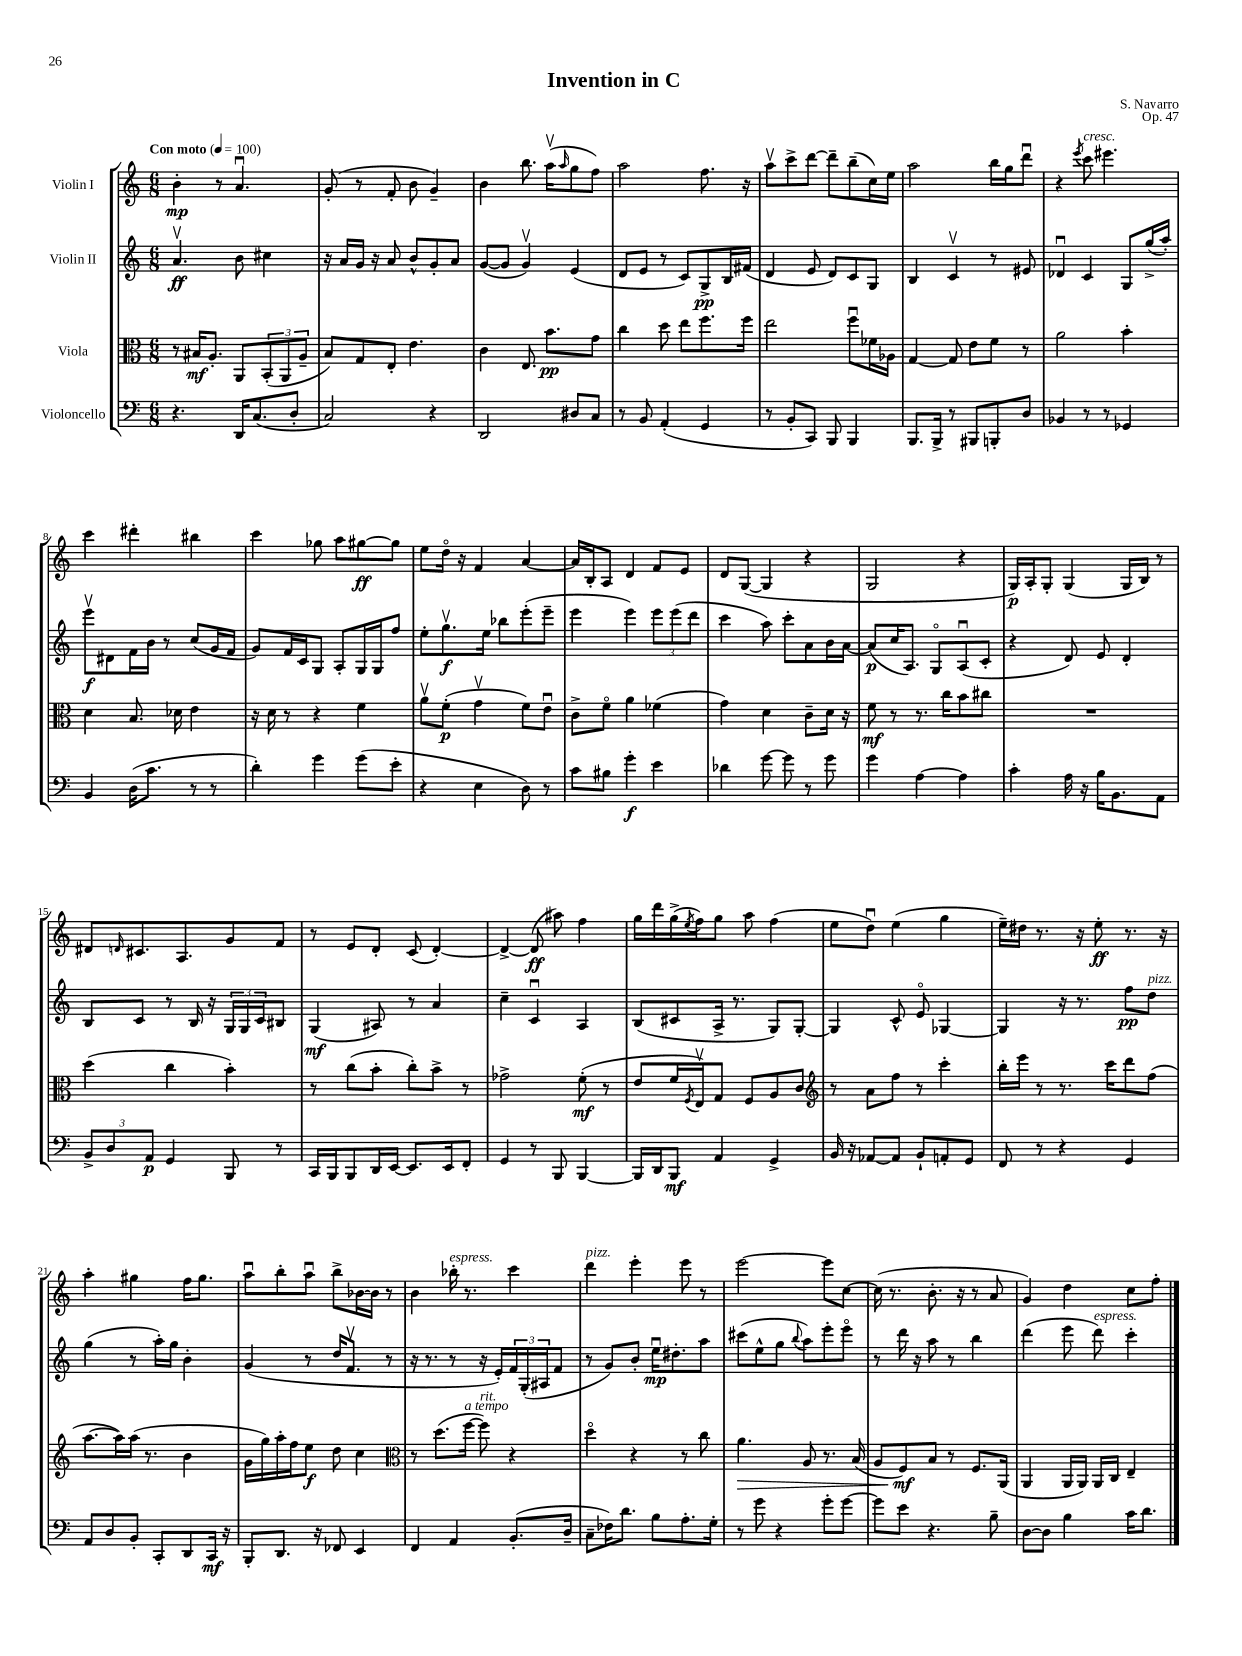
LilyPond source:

\header { title = "Invention in C" composer = "S. Navarro" opus = "Op. 47" }
<<
\new StaffGroup <<
\new Staff = "s0" \with { instrumentName = "Violin I" } {
    \clef treble \key c \major \numericTimeSignature \time 6/8 \tempo "Con moto" 4 = 100
    b'4-.\mp r8 a'4.\downbow |
    g'8-.( r8 f'8-. b'8 g'4--) |
    b'4 b''8. a''16\upbow( \grace { a''16 } g''8 f''8) |
    a''2 f''8. r16 |
    a''8\upbow c'''8-> d'''8~ d'''8-- b''8--( c''16) e''16 |
    a''2 b''16 g''16 d'''8\downbow |
    r4 \acciaccatura { e'''8 } c'''8^\markup { \italic "cresc." } eis'''4. |
    c'''4 dis'''4-. bis''4 |
    c'''4 ges''8 a''8 gis''8~\ff gis''8 |
    e''8 d''16\flageolet r16 f'4 a'4~ |
    a'16 b16-. a8 d'4 f'8 e'8 |
    d'8 g8~( g4 r4 |
    g2 r4 |
    g16\p) a16-. g8-. g4( g16 b16) r8 |
    dis'8 \grace { d'16 } cis'8. a8. g'8 f'8 |
    r8 e'8 d'8-. c'8( d'4~-.) |
    d'4~-> d'8\ff( ais''8) f''4 |
    g''16 d'''16 g''16->( \acciaccatura { e''8 } f''16) g''8 a''8 f''4( |
    e''8 d''8\downbow) e''4( g''4 |
    e''16--) dis''16 r8. r16 e''8-.\ff r8. r16 |
    a''4-. gis''4 f''16 gis''8. |
    a''8\downbow b''8-. a''8\downbow b''8-> bes'16~ bes'16 r8 |
    b'4 bes''16-.^\markup { \italic "espress." } r8. c'''4 |
    d'''4^\markup { \italic "pizz." } e'''4-. e'''8 r8 |
    e'''2~ e'''8 c''8~ |
    c''16( r8. b'8.-. r16 r8 a'8 |
    g'4) d''4 c''8 f''8-. \bar "|." |
}
\new Staff = "s1" \with { instrumentName = "Violin II" } {
    \clef treble \key c \major \numericTimeSignature \time 6/8
    a'4.\upbow\ff b'8 cis''4 |
    r16 a'16 g'16 r16 a'8 b'8-^ g'8-. a'8 |
    g'8~( g'8 g'4\upbow) e'4( |
    d'8 e'8 r8 c'8) g8->\pp b16 fis'16( |
    d'4 e'8 d'8) c'8 g8 |
    b4 c'4\upbow r8 eis'8 |
    des'4\downbow c'4 g8 g''16->( a''16-.) |
    e'''8\upbow\f dis'8 f'16 b'16 r8 c''8( g'16 f'16 |
    g'8) f'16 c'16 g8 a8-. g16 g16 f''8 |
    e''8-. g''8.\upbow\f e''16 bes''8 e'''8-.( e'''8-- |
    e'''4 e'''4) \tuplet 3/2 { e'''8 e'''8( d'''8 } |
    c'''4 a''8) c'''8-. a'8 b'16 a'16~ |
    a'8\p( c''16 a8.) g8\flageolet a8\downbow( c'8-. |
    r4 d'8) e'8 d'4-. |
    b8 c'8 r8 b16 r16 \tuplet 3/2 { g16 g16 c'16 } bis8 |
    g4\mf( ais8) r8 a'4 |
    c''4-- c'4\downbow a4 |
    b8( cis'8 a16-> r8. g8) g8~-. |
    g4 c'8-^ e'8\flageolet ges4~ |
    ges4 r16 r8. f''8\pp d''8^\markup { \italic "pizz." } |
    g''4( r8 a''16-.) g''16 b'4-. |
    g'4( r8 d''16 f'8.\upbow r8 |
    r16 r8. r8 r16 e'16-.) \tuplet 3/2 { f'16 g16-.( ais16 } f'8 |
    r8 g'8) b'8-. e''16\downbow\mp dis''8.-. a''8 |
    cis'''8( e''8-^ g''8 \appoggiatura { b''8 } a''8) e'''8-. e'''8\flageolet |
    r8 d'''16 r16 a''8 r8 b''4 |
    d'''4( e'''8 d'''8^\markup { \italic "espress." }) c'''4-. \bar "|." |
}
\new Staff = "s2" \with { instrumentName = "Viola" } {
    \clef alto \key c \major \numericTimeSignature \time 6/8
    r8 bis16\mf a8.-. a,8 \tuplet 3/2 { b,8-.( a,8 a8-- } |
    b8) g8 e8-. e'4. |
    c'4 e8. b'8.\pp g'8 |
    c''4 d''8 e''8 f''8. f''16 |
    e''2 f''8\downbow fes'16 aes16 |
    g4~ g8 e'8 f'8 r8 |
    a'2 b'4-. |
    d'4 b8. des'16 e'4 |
    r16 d'16 r8 r4 f'4 |
    a'8\upbow f'8-.\p( g'4\upbow f'8) e'8\downbow |
    c'8-> f'8\flageolet a'4 fes'4( |
    g'4) d'4 c'8-- d'16 r16 |
    f'8\mf r8 r8. c''16 b'8 cis''8 |
    R2. |
    d''4( c''4 b'4-.) |
    r8 c''8( b'8-. c''8-.) b'8-> r8 |
    ges'2-> f'8-.\mf( r8 |
    e'8 f'16 \acciaccatura { f8 } e16\upbow) g8 f8 a8 c'8 |
    \clef treble r8 a'8 f''8 r8 c'''4-. |
    b''16-. e'''16 r8 r8. c'''16 d'''8 f''8( |
    a''8.~ a''16) a''16( r8. b'4 |
    g'16 g''16) a''16-. f''16 e''8\f d''8 c''4 |
    \clef alto r8 d''8.( f''16~^\markup { \italic "a tempo" } f''8^\markup { \italic "rit." }) r4 |
    d''4\flageolet r4 r8 c''8 |
    a'4.\> a8 r8. b16( |
    a8 f8\mf\!) b8 r8 f8. a,16( |
    a,4 a,16 a,16) a,16 c16 e4-- \bar "|." |
}
\new Staff = "s3" \with { instrumentName = "Violoncello" } {
    \clef bass \key c \major \numericTimeSignature \time 6/8
    r4. d,16 c8.( d8-. |
    c2) r4 |
    d,2 dis8 c8 |
    r8 b,8 a,4-.( g,4 |
    r8 b,8-. c,8) b,,8 b,,4 |
    b,,8. b,,16-> r8 bis,,8 b,,8-. d8 |
    bes,4 r8 r8 ges,4 |
    b,4 d16( c'8. r8 r8 |
    d'4-.) g'4 g'8( e'8-. |
    r4 e4 d8) r8 |
    c'8 bis8 g'4-.\f e'4 |
    des'4 g'8~ g'8 r8 g'8 |
    g'4 a4~ a4 |
    c'4-. a16 r16 b16 b,8. a,8 |
    \tuplet 3/2 { b,8-> d8 a,8\p } g,4 b,,8 r8 |
    c,16 b,,16 b,,8 d,16 e,16~ e,8. e,16 f,8-. |
    g,4 r8 b,,8 b,,4~ |
    b,,16 d,16 b,,8\mf a,4 g,4-> |
    b,16 r16 aes,8~ aes,8 b,8-! a,8-. g,8 |
    f,8 r8 r4 g,4 |
    a,8 d8 b,8-. c,8-. d,8 c,16\mf r16 |
    b,,8-. d,8. r16 fes,8 e,4 |
    f,4 a,4 b,8.-.( d16-- |
    c8-- fes16) d'8. b8 a8.-. g16-. |
    r8 g'8 r4 g'8-. g'8~ |
    g'8 e'8 r4. b8-- |
    d8~ d8 b4 c'16 d'8. \bar "|." |
}
>>
>>
